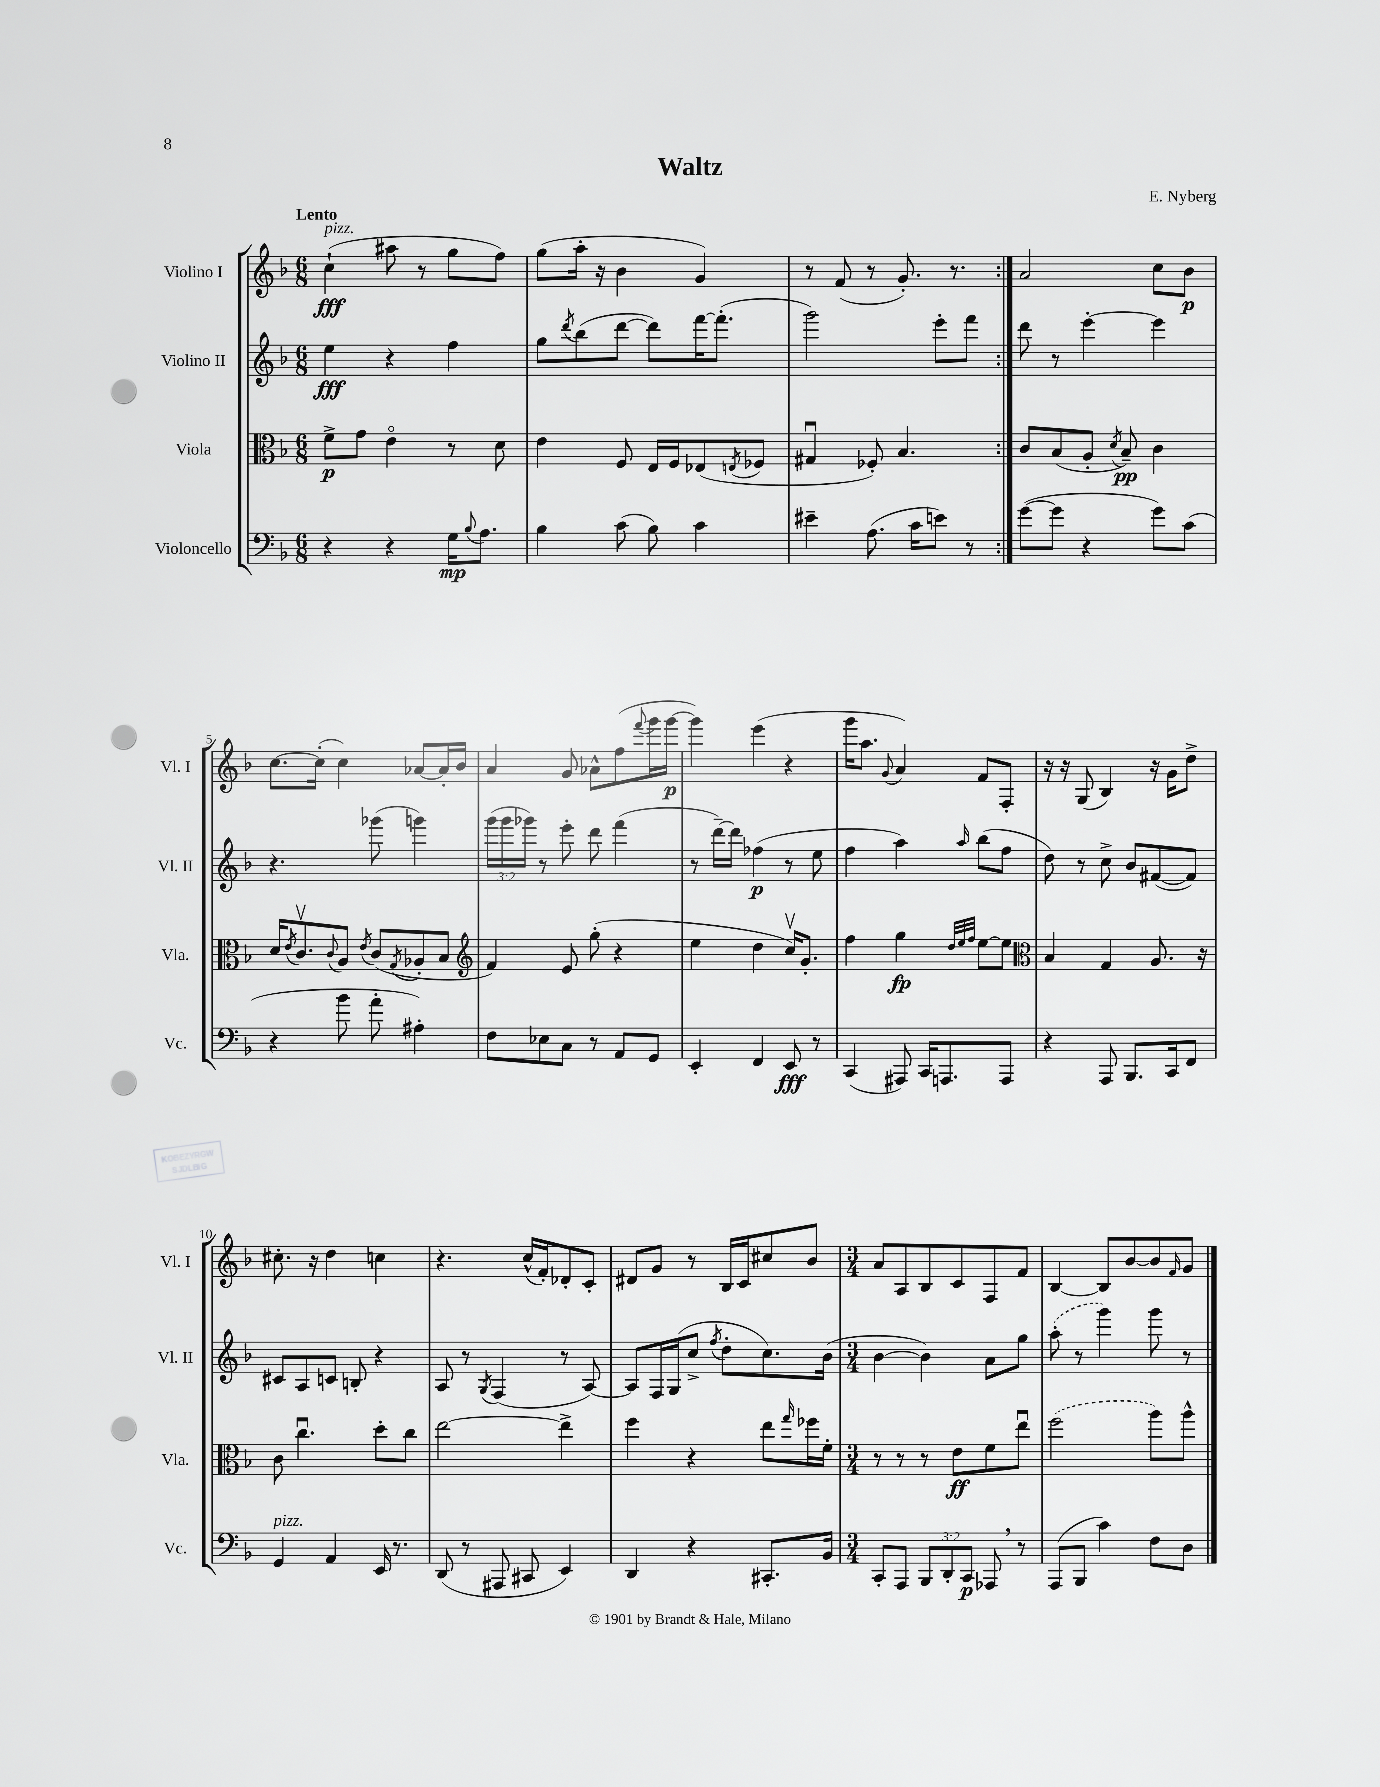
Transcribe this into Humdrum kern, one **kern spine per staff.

**kern	**kern	**kern	**kern
*staff4	*staff3	*staff2	*staff1
*clefF4	*clefC3	*clefG2	*clefG2
*k[b-]	*k[b-]	*k[b-]	*k[b-]
*M6/8	*M6/8	*M6/8	*M6/8
4r	8f^	4ee	(4cc`
.	8g	.	.
4r	4eo	4r	8aa#
.	.	.	8r
16G	8r	4ff	8gg
8qqB-	.	.	.
8.A	.	.	.
.	8d	.	8ff)
=	=	=	=
4B-	4e	8gg	(8gg
.	.	8qddd	.
.	.	(8bb-	16aa'
.	.	.	16r
(8c	8F	[8ddd	4b-
8B-)	16E	8ddd])	.
.	16F	.	.
4c	(8E-	[16fff	4g)
.	.	(8.fff']	.
.	8qE	.	.
.	8F-	.	.
=	=	=	=
4e#~	4G#u	2ggg)	8r
.	.	.	(8f
(8.A	8F-')	.	8r
.	4.B-	.	8.g')
16c	.	.	.
8e)	.	8eee'	.
.	.	.	8.r
8r	.	8fff	.
=:|!	=:|!	=:|!	=:|!
([8g	8c	8ddd	2a
8g]	(8B-	8r	.
4r	8A'	[4eee'	.
.	8qd	.	.
.	8B-~)	.	.
8g)	4c	4eee]	8cc
(8c	.	.	8b-
=	=	=	=
4r	16d	4.r	[8.cc
.	8qe	.	.
.	8.cv	.	.
.	.	.	(16cc']
.	8qqc	.	.
8b-	8A	.	4cc)
.	8qe	.	.
8a'	(8c	(8ggg-	.
.	8qG	.	.
4A#')	8A-'	4ggg)	[8a-
.	8B-	.	16a-']
.	.	.	16b-
=	=	=	=
*	*clefG2	*	*
8F	4f)	(24ggg	4a
.	.	24ggg	.
.	.	24ggg-)	.
8E-	.	8r	.
8C	8e	8eee'	8g
8r	(8gg'	8ddd	8a-^^
8AA	4r	(4fff	(8ff
.	.	.	8qqfff
8GG	.	.	16ggg
.	.	.	[16ggg
=	=	=	=
4EE'	4ee	8r	4ggg])
.	.	[16ddd~)	.
.	.	16ddd]	.
4FF	4dd	(4ff-	(4eee
8EE	16ccv)	8r	4r
.	8.g'	.	.
8r	.	8ee	.
=	=	=	=
(4CC	4ff	4ff	16ggg
.	.	.	8.aa
.	.	.	8qqg
8AAA#)	4gg	4aa)	4a)
16CC	.	.	.
8.AAA	.	.	.
.	32qqdd	.	.
.	32qqee	.	.
.	32qqff	16qqaa	.
.	[8ee	(8bb-	8f
8AAA	8ee]	8ff	8F'
=	=	=	=
*	*clefC3	*	*
4r	4B-	8dd)	16r
.	.	.	16r
.	.	8r	(8G
8AAA	4G	8cc^	4B-)
8.BBB-	.	8b-	.
.	8.A	([8f#	16r
16CC	.	.	16g
8FF	.	8f#])	8dd^
.	16r	.	.
=	=	=	=
4GG	8c	8c#	8.cc#'
.	4.ccu	8A	.
.	.	.	16r
4AA	.	8c	4dd
.	.	8B'	.
16EE	8dd'	4r	4cc
8.r	.	.	.
.	8cc	.	.
=	=	=	=
(8DD	[2ee	8A	4.r
8r	.	8r	.
.	.	8qG	.
8AAA#	.	(4F	.
8CC#	.	.	(16cc^^
.	.	.	16f')
4EE)	4ee^]	8r	8d-'
.	.	[8A)	8c'
=	=	=	=
4DD	4ff	8A]	8d#
.	.	16F	8g
.	.	(16G	.
4r	4r	8cc^	8r
.	.	8qff	.
.	.	8dd'	16B-
.	.	.	16c
8.CC#'	8ee	8.cc)	8cc#
.	16qqgg	.	.
.	16ff-	.	8b-
16BB-	16f'	(16b-	.
=	=	=	=
*M3/4	*M3/4	*M3/4	*M3/4
8CC'	8r	[4b-	8a
8AAA	8r	.	8A
12BBB-	8r	4b-])	8B-
12DD'	.	.	.
.	8e	.	8c
12CC	.	.	.
8AAA-	8f	8a	8F
8r	8eeu	8gg	8f
=	=	=	=
(8AAA	(2ff	(8aa'	[4B-
8BBB-	.	8r	.
4c)	.	4ggg)	8B-]
.	.	.	[8b-
8F	8aa)	8ggg	8b-]
.	.	.	16qqf
8D	8aa^^	8r	8g
==	==	==	==
*-	*-	*-	*-
